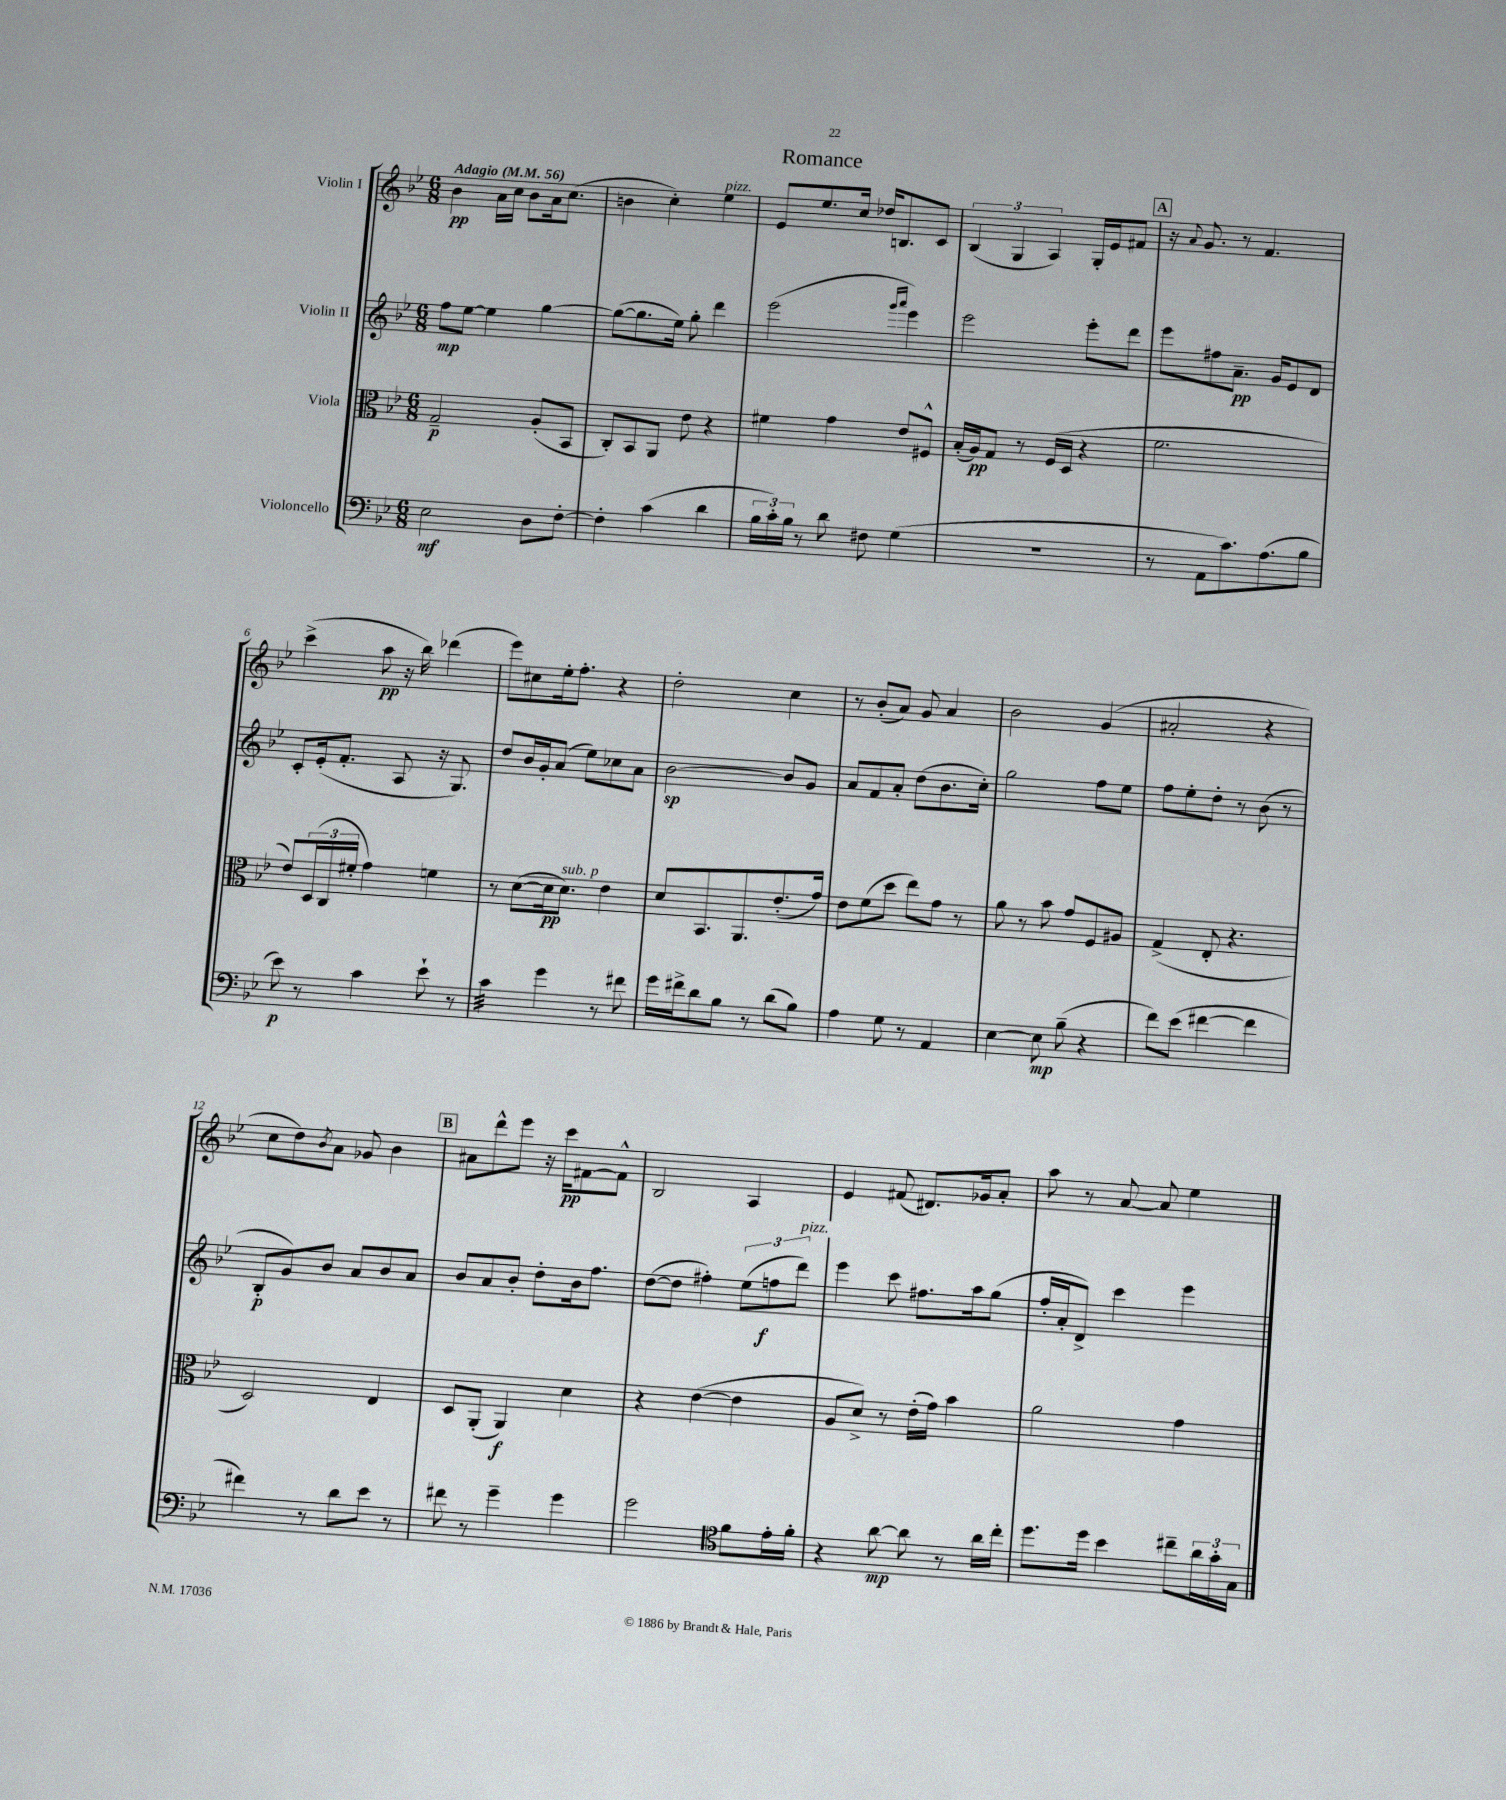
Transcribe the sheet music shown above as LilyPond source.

\header { title = "Romance" }
<<
\new StaffGroup <<
\new Staff = "s0" \with { instrumentName = "Violin I" } {
    \clef treble \key bes \major \numericTimeSignature \time 6/8 \tempo "Adagio" 4 = 56
    bes'4\pp a'16 c''16 bes'8 a'16 c''8.( |
    b'4 c''4-.) ees''4^\markup { \italic "pizz." } |
    ees'8 ees''8. c''16 des''16 b8. c'8 |
    \tuplet 3/2 { bes4( g4 a4) } g16-. ees'16 fis'8 |
    \mark \markup { \box "A" } r16 \appoggiatura { a'8 } g'8. r8 f'4. |
    c'''4->( a''8\pp r16 bes''16) des'''4( |
    ees'''8) cis''8 ees''16-. f''8.-. r4 |
    d''2-. c''4 |
    r8 bes'8-.( a'8) g'8 a'4 |
    bes'2 g'4( |
    ais'2-. r4 |
    c''8 d''8) \acciaccatura { bes'8 } a'8 ges'8 bes'4 |
    \mark \markup { \box "B" } ais'8 d'''8-^ ees'''8 r16 c'''16\pp fis'8~ fis'8-^ |
    bes2 a4 |
    ees'4 fis'8( dis'8.) ges'16 a'8-. |
    a''8 r8 a'8~ a'8 ees''4 \bar "|." |
}
\new Staff = "s1" \with { instrumentName = "Violin II" } {
    \clef treble \key bes \major \numericTimeSignature \time 6/8
    f''8\mp ees''8~ ees''4 g''4~ |
    g''8~( g''8. ees''16) g''8-. d'''4 |
    ees'''2( \grace { g'''16 a'''16 } ees'''4) |
    ees'''2 ees'''8-. d'''8 |
    \mark \markup { \box "A" } ees'''8 fis''8 a'8.--\pp g'16 ees'8 d'8 |
    c'8-. ees'16-.( f'8.-. a8 r16 g8.) |
    d''8 bes'16 g'16-. a'8( ees''8) ces''8 a'8 |
    bes'2~\sp bes'8 g'8 |
    a'8 f'8 a'8-. d''8( bes'8. c''16-.) |
    g''2 f''8 ees''8 |
    f''8 ees''8-. d''8-. r8 bes'8( r8 |
    bes8-.\p g'8) bes'8 a'8 bes'8 a'8 |
    \mark \markup { \box "B" } bes'8 a'8 bes'8-. d''8-. bes'16 f''8. |
    d''8~( d''8 fis''4-.) \tuplet 3/2 { ees''8( f''8\f d'''8^\markup { \italic "pizz." }) } |
    ees'''4 c'''8 fis''8. a''16 g''8( |
    f''16-. a'16-. d'8->) c'''4 ees'''4 \bar "|." |
}
\new Staff = "s2" \with { instrumentName = "Viola" } {
    \clef alto \key bes \major \numericTimeSignature \time 6/8
    g2--\p a8-.( bes,8 |
    c8-.) bes,8 a,8 ees'8 r4 |
    fis'4 g'4 ees'8 fis8-^ |
    bes16-.( a16\pp) g8 r8 f16( d16 r4 |
    \mark \markup { \box "A" } f'2. |
    ees'8) \tuplet 3/2 { d16( c16 fis'16-. } g'4) f'4 |
    r8 d'8~( d'16\pp d'8.^\markup { \italic "sub. p" }) ees'4 |
    d'8 bes,8. a,8. ees'8.-.( g'16) |
    ees'8 f'8( d''8 ees''8) g'8 r8 |
    a'8 r8 bes'8 g'8 f8 ais8 |
    g4->( ees8-. r4. |
    d2) ees4 |
    \mark \markup { \box "B" } d8 a,8-.( a,4\f) d'4 |
    r4 ees'4~( ees'4 |
    a8 d'8->) r8 ees'16-.( g'16) bes'4 |
    a'2 g'4 \bar "|." |
}
\new Staff = "s3" \with { instrumentName = "Violoncello" } {
    \clef bass \key bes \major \numericTimeSignature \time 6/8
    ees2\mf d8 f8~-. |
    f4-. c'4( d'4 |
    \tuplet 3/2 { bes16 c'16-.) bes16 } r8 d'8 fis8 g4( |
    R2. |
    \mark \markup { \box "A" } r8 a,8 c'8.) a8.( bes8 |
    ees'8\p) r8 c'4 ees'8-! r8 |
    c'4:32 g'4 r8 fis'8 |
    g'16 fis'16-> d'8 bes8 r8 d'8( bes8) |
    a4 g8 r8 a,4 |
    ees4~ ees8\mp bes8--( r4 |
    f'8) ees'8( fis'4~ fis'4 |
    fis'4) r8 d'8 ees'8 r8 |
    \mark \markup { \box "B" } fis'8 r8 g'4-- g'4 |
    g'2 \clef tenor f'8 ees'16-. f'16-. |
    r4 a'8~\mp a'8 r8 a'16 c''16-. |
    d''8. d''16 bes'4 cis''8-- \tuplet 3/2 { a'16 g'16-. g16 } \bar "|." |
}
>>
>>
